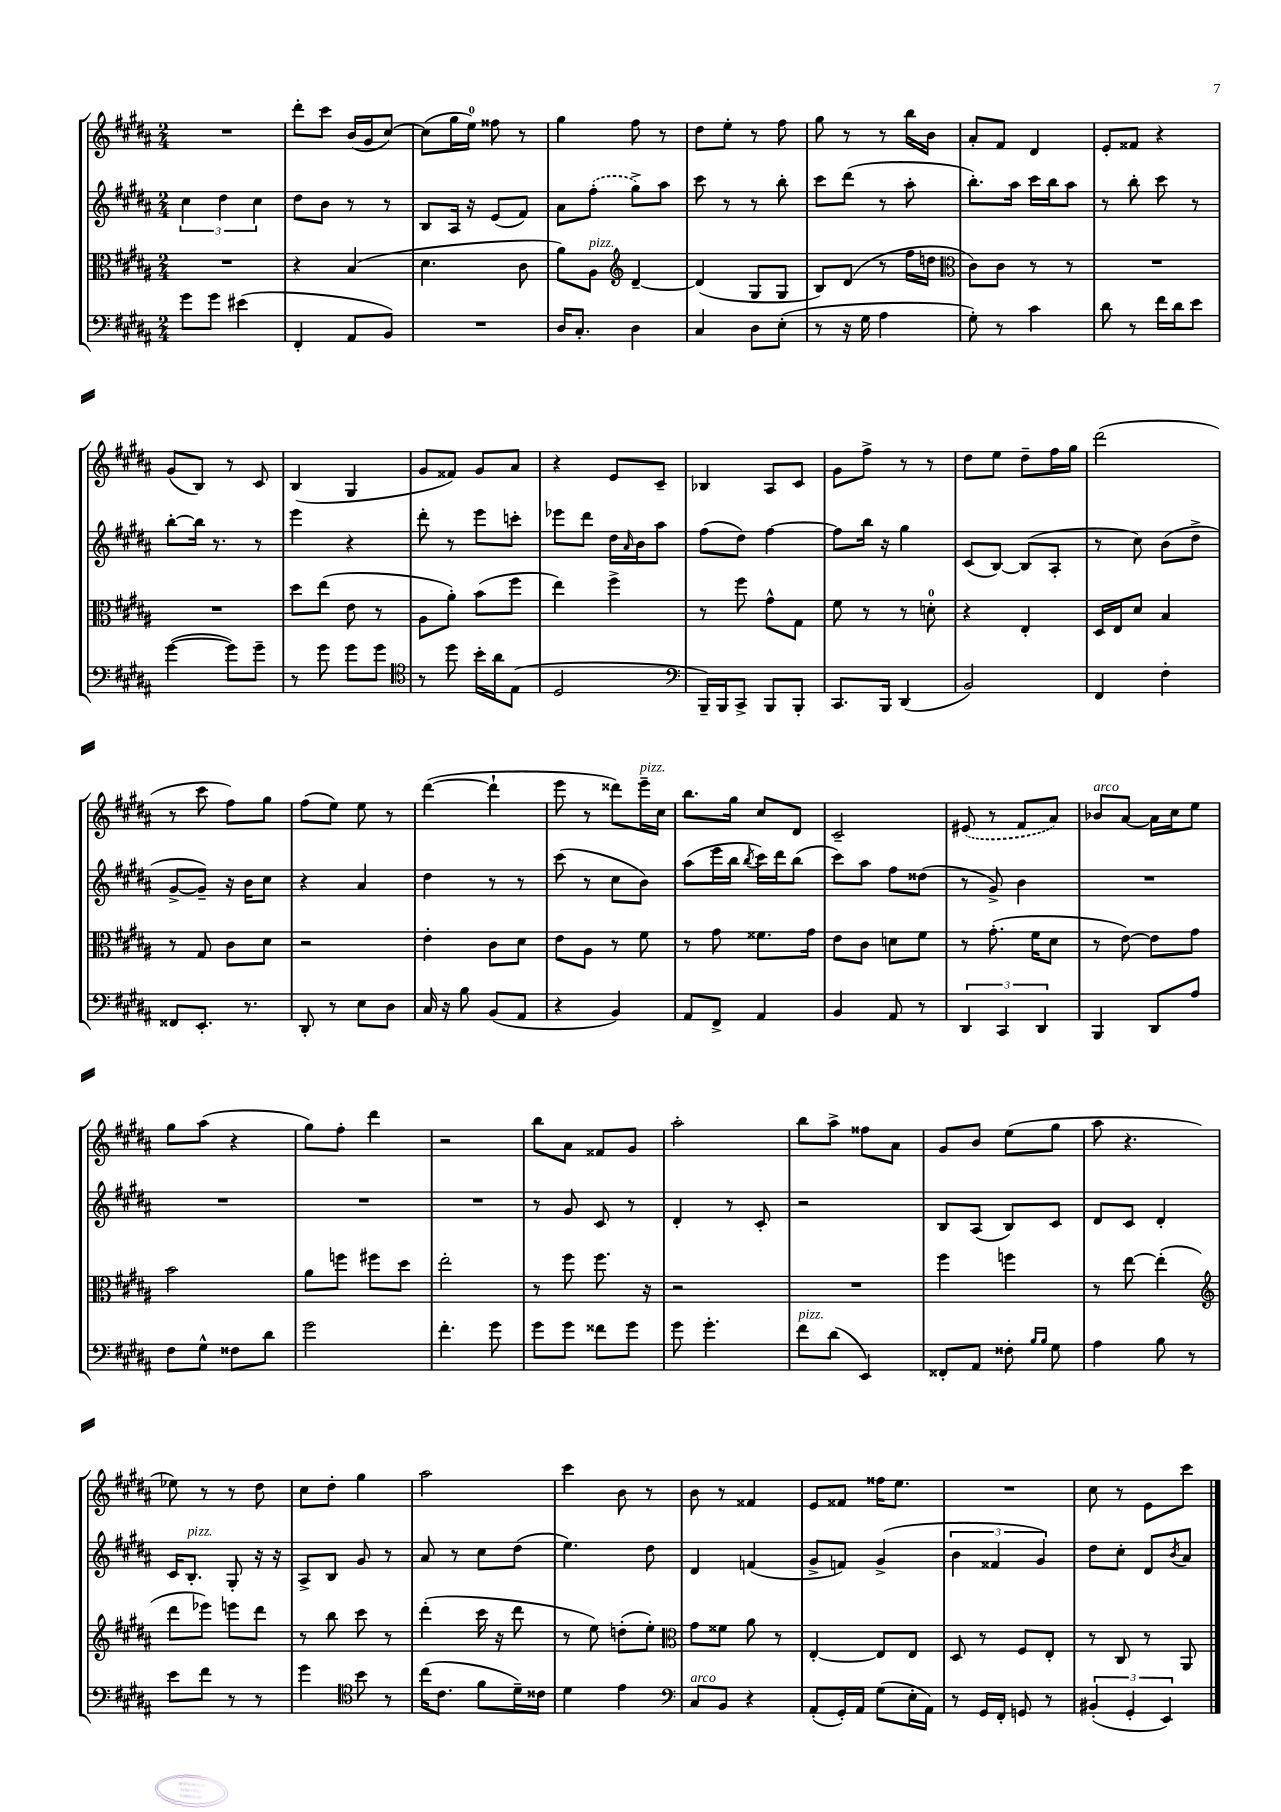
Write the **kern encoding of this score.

**kern	**kern	**kern	**kern
*part4	*part3	*part2	*part1
*staff4	*staff3	*staff2	*staff1
*clefF4	*clefC3	*clefG2	*clefG2
*k[f#c#g#d#a#]	*k[f#c#g#d#a#]	*k[f#c#g#d#a#]	*k[f#c#g#d#a#]
*M2/4	*M2/4	*M2/4	*M2/4
=4	=4	=4	=4
8g#\L	2r	6cc#\	2r
8g#\J	.	.	.
.	.	6dd#\	.
(4e#X\	.	.	.
.	.	6cc#\	.
=5	=5	=5	=5
4FF#'/	4r	8dd#\L	8ddd#'\L
.	.	8b\J	8ccc#\J
8AA#/L	(4B/	8r	(16b/LL
.	.	.	16g#/J
8BB/J)	.	8r	[8cc#/J)
=6	=6	=6	=6
2r	4.d#\	8B/L	(8cc#\L]
.	.	16A#/Jk	16gg#\L
.	.	16r	16ee\JJ)
.	.	(8e/L	8ff##X\
.	8c#\	8f#/J)	8r
=7	=7	=7	=7
16D#/KL	8a#\L)	8a#\L	4gg#\
8.C#'/J	.	.	.
!	!LO:TX:a:i:t=pizz.	!	!
.	8A#\J	(8ff#'\J	.
*	*clefG2	*	*
4D#\	[4d#~/	8gg#^\L)	8ff#\
.	.	8aa#\J	8r
=8	=8	=8	=8
4C#/	(4d#/]	8ccc#\	8dd#\L
.	.	8r	8ee'\J
8D#\L	8G#/L	8r	8r
(8E'\J	8G#/J	8bb'\	8ff#\
=9	=9	=9	=9
8r	8B/L)	8ccc#\L	8gg#\
16r	(8d#/J	(8ddd#\J	8r
16G#\	.	.	.
4A#\	8r	8r	8r
.	16ff#\LL	8aa#'\	16bb\LL
.	16ddn\JJ	.	16b\JJ
=10	=10	=10	=10
*	*clefC3	*	*
8G#'\)	8c#\L)	8.bb'\L)	8a#'/L
8r	8c#\J	.	8f#/J
.	.	16aa#\Jk	.
4c#\	8r	16ccc#\LL	4d#/
.	.	16bb\J	.
.	8r	8aa#\J	.
=11	=11	=11	=11
8d#\	2r	8r	8e'/L
8r	.	8bb'\	8f##X/J
16f#\LL	.	8ccc#\	4r
16d#\J	.	.	.
8e\J	.	8r	.
!!LO:LB:g=z
=12	=12	=12	=12
([4g#\	2r	[8bb'\L	(8g#/L
.	.	16bb\Jk]	8B/J)
.	.	8.r	.
8g#\L])	.	.	8r
8g#~\J	.	8r	8c#/
=13	=13	=13	=13
8r	8dd#\L	4eee\	(4B/
8g#\	(8ee\J	.	.
8g#\L	8e\	4r	4G#/
8g#\J	8r	.	.
=14	=14	=14	=14
*clefC4	*	*	*
8r	8A#\L	8ddd#'\	8g#/L
8dd#\	8a#'\J)	8r	8f##X/J)
16b'\LL	(8b\L	8eee\L	8g#/L
16a#\J	.	.	.
(8E\J	8ff#\J	8cccn'\J	8a#/J
=15	=15	=15	=15
2D#/	4ee\)	8eee-X\L	4r
.	.	8ddd#\J	.
.	4ff#^\	16dd#\LL	8e/L
.	.	16qqa#/	.
.	.	16b\J	.
.	.	8aa#\J	8c#~/J
=16	=16	=16	=16
*clefF4	*	*	*
16BBB~/LL)	8r	(8ff#\L	4B-X/
16BBB/J	.	.	.
8CC#^/J	8ff#\	8dd#\J)	.
8BBB/L	8g#^^\L	[4ff#\	8A#/L
8BBB'/J	8G#\J	.	8c#/J
=17	=17	=17	=17
8.CC#/L	8f#\	8ff#\L]	8g#\L
.	8r	16bb\Jk	8ff#^\J
16BBB/Jk	.	16r	.
(4DD#/	8r	4gg#\	8r
.	8dn'\	.	8r
=18	=18	=18	=18
2BB/)	4r	(8c#/L	8dd#\L
.	.	[8B/J)	8ee\J
.	4E'/	(8B/L]	8dd#~\L
.	.	8A#'/J	16ff#\L
.	.	.	16gg#\JJ
=19	=19	=19	=19
4FF#/	16D#/LL	8r	(2ddd#\
.	16E/J	.	.
.	8d#/J	8cc#\)	.
4F#'\	4B/	(8b\L	.
.	.	8dd#^\J	.
!!LO:LB:g=z
=20	=20	=20	=20
8FF##X/L	8r	[8g#^/L	8r
8.EE'/J	8G#/	8g#~/J])	8ccc#\
.	8c#\L	16r	8ff#\L)
8.r	.	16b\KL	.
.	8d#\J	8cc#\J	8gg#\J
=21	=21	=21	=21
8DD#'/	2r	4r	(8ff#\L
8r	.	.	8ee\J)
8E\L	.	4a#/	8ee\
8D#\J	.	.	8r
=22	=22	=22	=22
16C#/	4e'\	4dd#\	([4ddd#\
16r	.	.	.
8B\	.	.	.
(8BB/L	8c#\L	8r	4ddd#`\]
8AA#/J	8d#\J	8r	.
=23	=23	=23	=23
4r	8e\L	(8ccc#\	8eee\
.	8A#\J	8r	8r
4BB/)	8r	8cc#\L	8ddd##X\L)
!	!	!	!LO:TX:a:i:t=pizz.
.	8f#\	8b\J)	16eee~\L
.	.	.	16cc#\JJ
=24	=24	=24	=24
8AA#/L	8r	(8aa#\L	8.bb\L
8FF#^/J	8g#\	16eee\L	.
.	.	16bb\JJ	16gg#\Jk
.	.	8qbb/	.
4AA#/	8.f##X\L	16ccc#\LL)	8cc#/L
.	.	16ddd#\J	.
.	.	(8bb\J	8d#/J
.	16g#\Jk	.	.
=25	=25	=25	=25
4BB/	8e\L	8ccc#\L)	2c#~/
.	8c#\J	8aa#\J	.
8AA#/	8dn\L	8ff#\L	.
8r	8f#\J	(8dd##X\J	.
=26	=26	=26	=26
6DD#/	8r	8r	(8e#X/
.	(8.g#'\	8g#^/)	8r
6CC#/	.	.	.
.	.	4b\	8f#/L
.	16f#\KL	.	.
6DD#/	.	.	.
.	8d#\J	.	8a#/J)
=27	=27	=27	=27
!	!	!	!LO:TX:a:i:t=arco
4BBB/	8r	2r	8b-X/L
.	[8e\)	.	[8a#/J
8DD#/L	8e\L]	.	16a#\LL]
.	.	.	16cc#\J
8A#/J	8g#\J	.	8ee\J
!!LO:LB:g=z
=28	=28	=28	=28
8F#\L	2b\	2r	8gg#\L
8G#^^\J	.	.	(8aa#\J
8F##X\L	.	.	4r
8d#\J	.	.	.
=29	=29	=29	=29
2g#\	8a#\L	2r	8gg#\L)
.	8ffn\J	.	8ff#'\J
.	8ff#X\L	.	4ddd#\
.	8dd#\J	.	.
=30	=30	=30	=30
4.f#'\	2ee'\	2r	2r
8g#\	.	.	.
=31	=31	=31	=31
8g#\L	8r	8r	8bb\L
8g#\J	8ff#\	8g#/	8a#\J
8f##X\L	8.ff#\	8c#/	8f##X/L
8g#\J	.	8r	8g#/J
.	16r	.	.
=32	=32	=32	=32
8g#\	2r	4d#'/	2aa#'\
4.g#'\	.	.	.
.	.	8r	.
.	.	8c#'/	.
=33	=33	=33	=33
!LO:TX:a:i:t=pizz.	!	!	!
8f#\L	2r	2r	8bb\L
(8d#\J	.	.	8aa#^\J
4EE/)	.	.	8ff##X\L
.	.	.	8a#\J
=34	=34	=34	=34
8FF##X'/L	4ff#\	8B/L	8g#/L
8AA#/J	.	(8A#/J	8b/J
8F##X'\	4ffn\	8B/L)	(8ee\L
16qqB/LL	.	.	.
16qqB/JJ	.	.	.
8G#\	.	8c#/J	8gg#\J
=35	=35	=35	=35
4A#\	8r	8d#/L	8aa#\
.	[8ee\	8c#/J	4.r
8B\	(4ee'\]	4d#'/	.
8r	.	.	.
!!LO:LB:g=z
=36	=36	=36	=36
*	*clefG2	*	*
8e\L	8ddd#\L	16c#/KL	8ee-X\)
!	!	!LO:TX:a:i:t=pizz.	!
.	.	8.B'/J	.
8f#\J	8eee-X\J)	.	8r
8r	8eeen\L	8G#'/	8r
8r	8ddd#\J	16r	8dd#\
.	.	16r	.
=37	=37	=37	=37
4g#\	8r	8A#^/L	8cc#\L
.	8bb\	8B/J	8dd#'\J
*clefC4	*	*	*
8b\	8ccc#\	8g#/	4gg#\
8r	8r	8r	.
=38	=38	=38	=38
(16cc#\KL	(4ddd#'\	8a#/	2aa#\
8.c#\J	.	.	.
.	.	8r	.
8f#\L	16ccc#\	8cc#\L	.
.	16r	.	.
16d#~\L)	8ddd#\	(8dd#\J	.
16c##X\JJ	.	.	.
=39	=39	=39	=39
4d#\	8r	4.ee\)	4ccc#\
.	8ee\)	.	.
4e\	(8ddn'\L	.	8b\
.	8ee'\J)	8dd#\	8r
=40	=40	=40	=40
*clefF4	*clefC3	*	*
!LO:TX:a:i:t=arco	!	!	!
8C#/L	8g#\L	4d#/	8b\
8BB/J	8f##X\J	.	8r
4r	8a#\	(4fn/	4f##X/
.	8r	.	.
=41	=41	=41	=41
(8AA#'/L	[4E'/	8g#^/L	8e/L
16GG#'/L)	.	8fn/J)	8f##X/J
16AA#/JJ	.	.	.
(8G#\L	8E/L]	(4g#^/	16ff##X\KL
.	.	.	8.ee\J
16E'\L	8E/J	.	.
16AA#\JJ)	.	.	.
=42	=42	=42	=42
8r	8D#/	6b\	2r
16GG#/LL	8r	.	.
.	.	6f##X/	.
16FF#'/JJ	.	.	.
8GGn/	8F#/L	.	.
.	.	6g#/)	.
8r	8E'/J	.	.
=43	=43	=43	=43
(6BB#X'/	8r	8dd#\L	8cc#\
.	8C#/	8cc#'\J	8r
6GG#'/	.	.	.
.	8r	8d#/L	8e\L
6EE/)	.	.	.
.	.	8qb/	.
.	8AA#/	8a#/J	8ccc#\J
==	==	==	==
*-	*-	*-	*-
